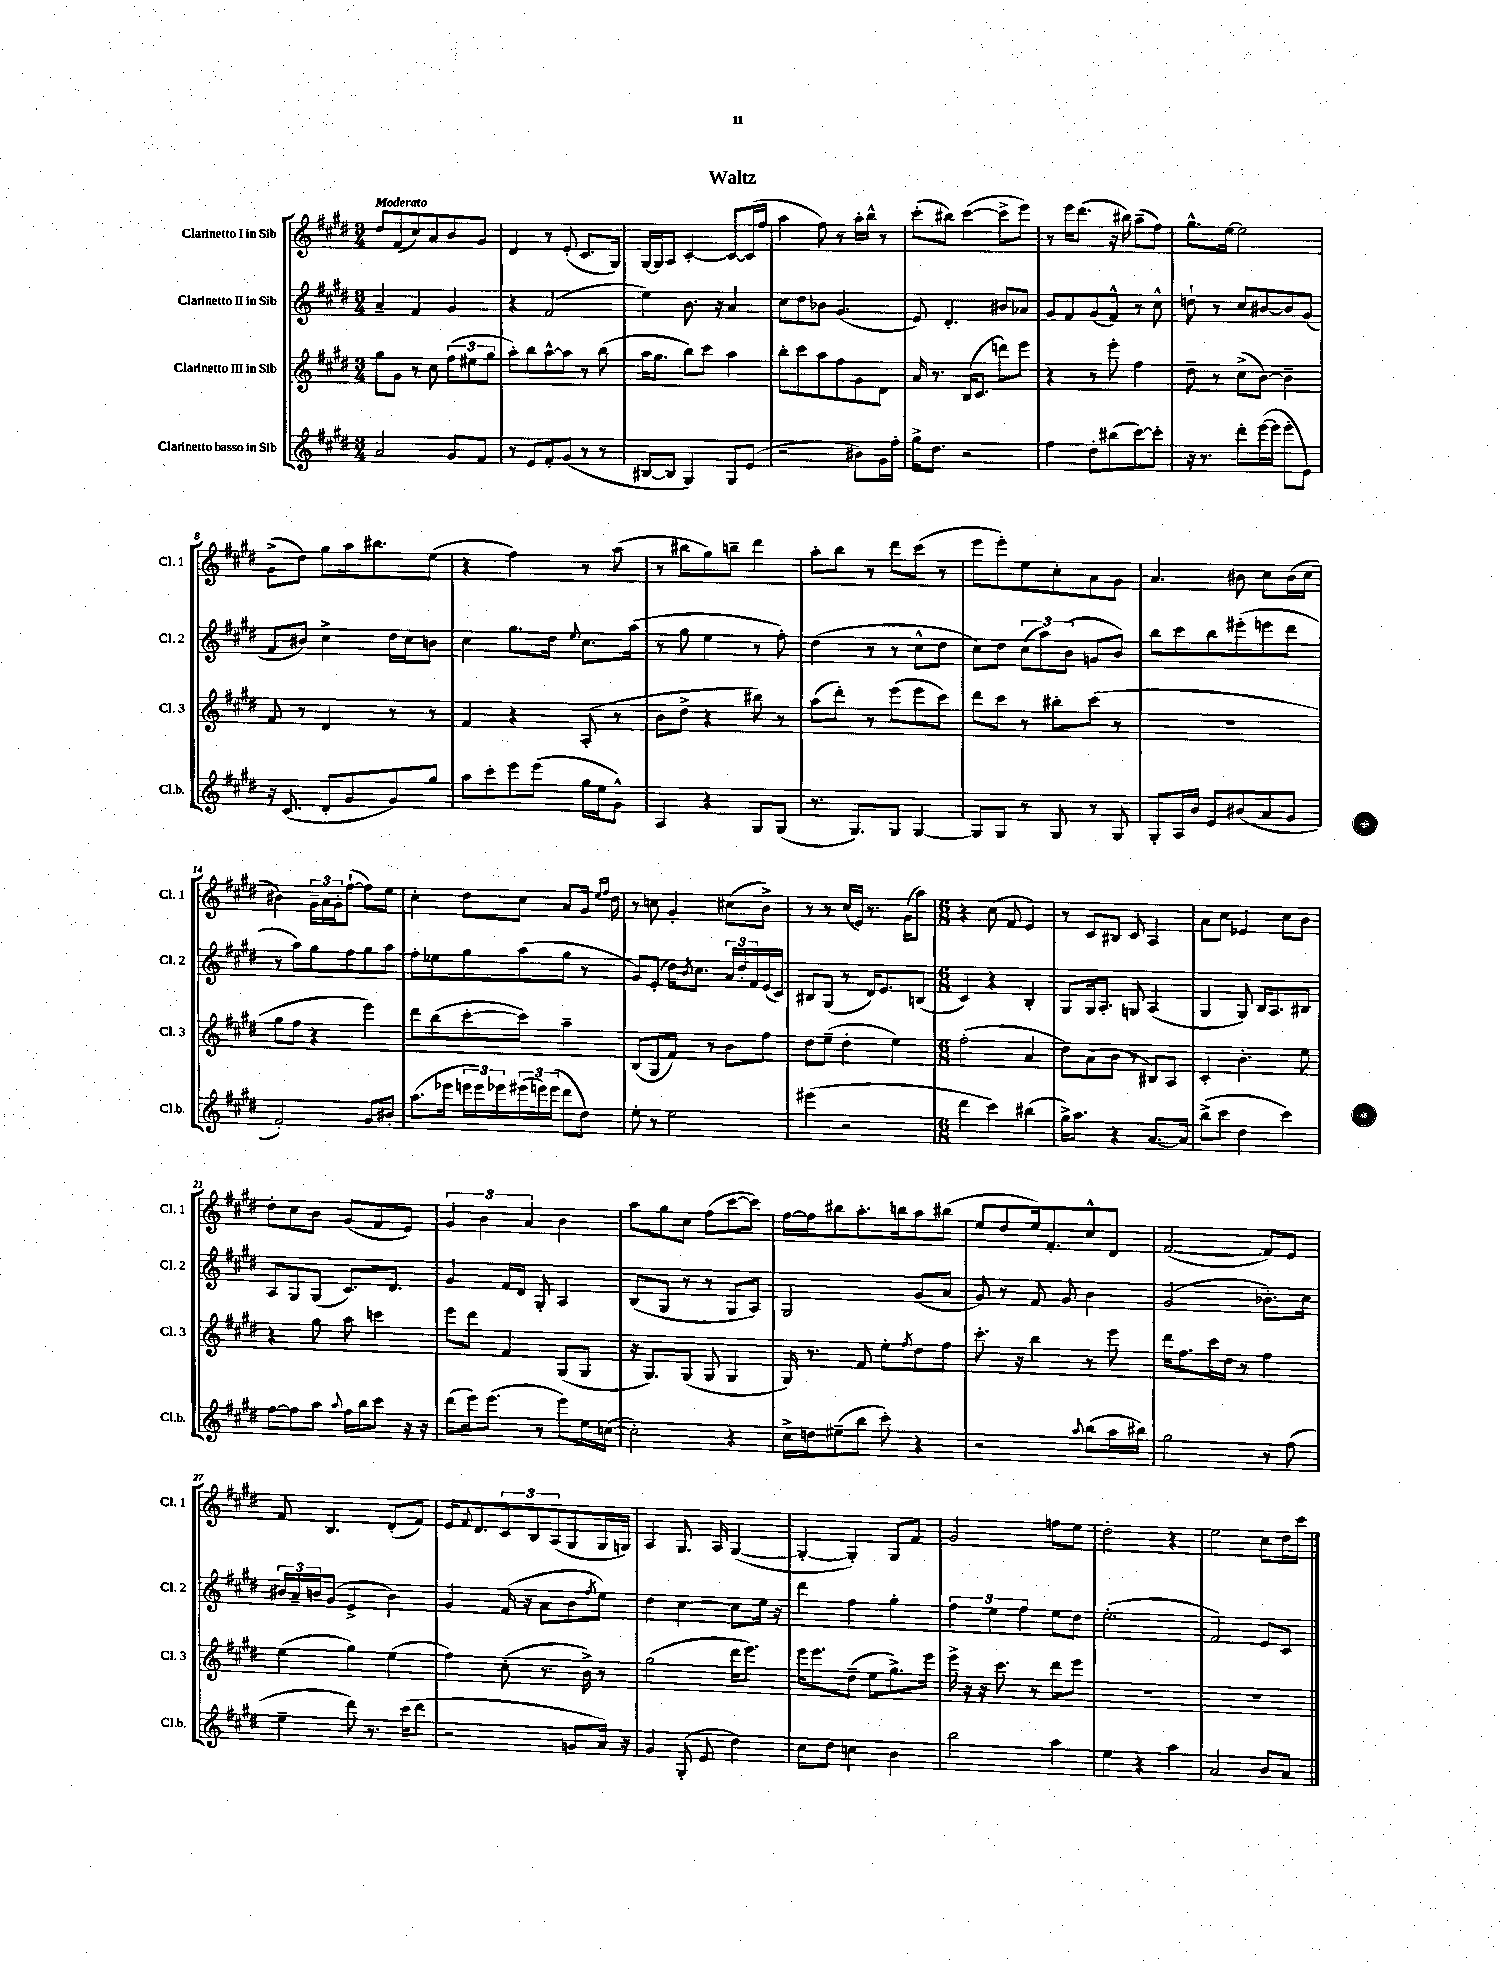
\header { title = "Waltz" }
<<
\new StaffGroup <<
\new Staff = "s0" \with { instrumentName = "Clarinetto I in Sib" shortInstrumentName = "Cl. 1" } {
    \clef treble \key e \major \numericTimeSignature \time 3/4 \tempo "Moderato"
    dis''8 fis'8( cis''8) a'8 b'8 gis'8 |
    dis'4 r8 e'8-.( cis'8. gis16) |
    gis16~ gis16 a8 cis'4~-. cis'8~ cis'16( fis''16 |
    a''4 fis''8) r8 a''16-. b''16-^ r8 |
    cis'''8-.( bis''8) cis'''4~( cis'''8-> e'''8) |
    r8 e'''16 dis'''8.( r16 bis''16) a''8--( fis''8) |
    gis''8.-^ e''16~ e''2 |
    gis'8->( dis''8) gis''8 a''16 bis''8. e''8( |
    r4 fis''4) r8 a''8( |
    r8 bis''8 gis''8) b''8-- dis'''4 |
    a''8-. b''8 r8 dis'''8 cis'''8( r8 |
    e'''8 e'''8-.) e''8 cis''8-. a'8 gis'8 |
    a'4. bis'8 cis''8 bis'16( cis''16 |
    bis'4) \tuplet 3/2 { gis'16-- a'16 gis'16-. } fis''8~-!( fis''8) e''8 |
    cis''4-. dis''8 cis''8 a'8 gis'16 \grace { e''16 fis''16 } dis''16 |
    r8 c''8 gis'4-. cis''8( b'8->) |
    r8 r8 cis''16( e'16) r8. gis'16( a''8) |
    \numericTimeSignature \time 6/8 r4 cis''8( fis'8 e'4) |
    r8 cis'8 bis8 cis'8 a4 |
    a'8 cis''8 ees'4 cis''8 b'8 |
    dis''8-. cis''8 b'8 gis'8( fis'8 e'8) |
    \tuplet 3/2 { gis'4 b'4 a'4 } b'4 |
    a''8 gis''8 cis''8 fis''8( cis'''8~ cis'''8) |
    fis''16~ fis''16 bis''8 a''8.-. b''16 a''8 bis''8( |
    e''8 dis''8 e''16) fis'8.-. cis''8-^ dis'8 |
    fis'2~( fis'8) e'8 |
    fis'8 b4. dis'8-.( fis'8) |
    e'16 \appoggiatura { fis'8 } dis'8. \tuplet 3/2 { cis'8 b8 a8( } gis8 gis16 g16) |
    a4 gis8. a16 gis4~( |
    gis4~-. gis4-.) gis8 fis'8 |
    gis'2 f''8 e''8 |
    dis''2-. r4 |
    e''2 cis''8 dis''16 cis'''16 \bar "|." |
}
\new Staff = "s1" \with { instrumentName = "Clarinetto II in Sib" shortInstrumentName = "Cl. 2" } {
    \clef treble \key e \major \numericTimeSignature \time 3/4
    a'4-- fis'4 gis'4 |
    r4 fis'2( |
    e''4) b'8. r16 a'4 |
    cis''8 dis''8 bes'8 gis'4.( |
    e'8) dis'4.-. bis'8 aes'8 |
    gis'8 fis'8 gis'8( fis'8-^) r8 cis''8-^ |
    d''8-! r8 cis''8 bis'8~ bis'8 gis'8( |
    fis'8 bis'8) cis''4-> dis''16 cis''16 b'8 |
    cis''4 gis''8. dis''16 \appoggiatura { e''8 } cis''8. a''16( |
    r8 gis''8 e''4 r8 fis''8-.) |
    dis''4( r8 r8 cis''8-^ dis''8 |
    cis''8) dis''8 \tuplet 3/2 { cis''8( a''8) b'8( } g'8 b'8) |
    b''8 cis'''8 b''8 eis'''8-.( e'''8 dis'''8 |
    r8 a''8) gis''8 fis''8 gis''8 a''8 |
    fis''8-. ees''8 gis''8 a''8( gis''8 r8 |
    gis'8) e'8-.( dis''16) \acciaccatura { b'8 } cis''8. \tuplet 3/2 { a'16 dis''16-. fis'16 } e'16( cis'16) |
    bis8 gis8( r8 dis'16) e'8. b8( |
    \numericTimeSignature \time 6/8 cis'4) r4 b4-. |
    gis8 gis16 a8.-. g8 a4( |
    gis4 gis8) b16 a8. bis8 |
    a8 gis8 gis8( cis'8.) dis'8. |
    gis'4 fis'16 dis'16 gis8-. a4 |
    b8( gis8 r8 r8 gis8 a8) |
    gis2 gis'8( a'8 |
    gis'8) r8 fis'8 gis'8 b'4 |
    gis'2( bes'8.-.) cis''16 |
    \tuplet 3/2 { bis'16 a'16-- b'16 } gis'8( e'4-> b'4) |
    gis'4 fis'16( r16 a'8 b'8 \acciaccatura { fis''8 } e''8) |
    dis''4 cis''4~ cis''8 e''16 r16 |
    dis'''4 fis''4 gis''4-. |
    \tuplet 3/2 { fis''4 e''4 fis''4 } e''8 dis''8 |
    e''2.-.( |
    fis'2) e'8 cis'8 \bar "|." |
}
\new Staff = "s2" \with { instrumentName = "Clarinetto III in Sib" shortInstrumentName = "Cl. 3" } {
    \clef treble \key e \major \numericTimeSignature \time 3/4
    gis''8 gis'8 r8 cis''8 \tuplet 3/2 { fis''8( eis''8 gis''8 } |
    a''8-.) b''8 a''8~-^ a''8 r8 b''8( |
    a''16 gis''8. b''8) cis'''8 a''4 |
    b''8-. cis'''8 a''8 fis''8 gis'8 dis'8 |
    a'16 r8. b16( cis'8. d'''8) e'''8 |
    r4 r8 e'''8-. fis''4 |
    dis''8-- r8 cis''8->( b'8~) b'4-- |
    fis'8 r8 dis'4 r8 r8 |
    fis'4 r4 a8-.( r8 |
    b'8 dis''8-> r4 bis''8) r8 |
    a''8( dis'''8-.) r8 e'''8( e'''8 cis'''8) |
    dis'''8 cis'''8 r8 bis''8-. cis'''8( r8 |
    R2. |
    gis''8 fis''8 r4 e'''4) |
    dis'''8 b''8( cis'''8~-. cis'''8) a''4-- |
    b8( gis8 fis'8) r8 b'8 fis''8 |
    dis''8 e''8--( dis''4-. e''4) |
    \numericTimeSignature \time 6/8 fis''2-.( a'4 |
    dis''8) a'8( b'8 r8 bis8) a8 |
    cis'4-. b'4.-. e''8 |
    r4 gis''8 a''8 c'''4 |
    e'''8 dis'''8 fis'4 gis8( gis8 |
    r16 gis8.) gis8( gis8 gis4 |
    gis16) r8. fis'8 e''8-. \acciaccatura { fis''8 } dis''8 fis''8 |
    cis'''8.-. r16 b''4 r8 e'''8 |
    dis'''16 fis''8. cis'''16 dis''16 r8 fis''4 |
    e''4( gis''4) e''4( |
    fis''4) cis''8-.( r8. b'16->) r8 |
    gis''2( dis'''16 e'''8.) |
    e'''16 e'''8. dis''8--( e''8 gis''8.->) e'''16 |
    e'''16-> r16 r16 cis'''8. r8 dis'''8 e'''8 |
    R2. |
    R2. \bar "|." |
}
\new Staff = "s3" \with { instrumentName = "Clarinetto basso in Sib" shortInstrumentName = "Cl.b." } {
    \clef treble \key e \major \numericTimeSignature \time 3/4
    a'2 gis'8 fis'8 |
    r8 e'8 fis'8-. gis'8( r8 r8 |
    bis8~ bis8 gis4) gis8 e'8( |
    r2 bis'8) gis'16 fis''16-. |
    gis''16-> dis''8. r2 |
    fis''4 dis''8-. bis''8( cis'''8~) cis'''8-. |
    r16 r8. dis'''8-. e'''16~( e'''16 e'''8-. e'8) |
    r16 cis'8.( dis'8-. gis'8 gis'8) gis''8 |
    a''8 cis'''8-. e'''8 e'''8( gis''16 e''16 gis'8-^) |
    a4 r4 gis8 gis8( |
    r8. gis8.) gis8 gis4~ |
    gis8 gis8 r8 gis8 r8 gis8 |
    gis8-. a16 b'16 e'8 bis'8( a'8 gis'8 |
    fis'2-.) gis'8 bis'8-. |
    a''8.( ees'''16 \tuplet 3/2 { e'''16 e'''16) ees'''16 } \tuplet 3/2 { eis'''16( e'''16) e'''16( } dis'''8 dis''8) |
    e''8-. r8 e''2 |
    eis'''4( r2 |
    \numericTimeSignature \time 6/8 dis'''4 cis'''4) bis''4( |
    gis''16->) a''8. r4 a'8.~ a'16 |
    b''8->( cis'''8 dis''4 cis'''4) |
    fis''8~ fis''8 a''8 \appoggiatura { a''8 } fis''16 b''16 cis'''8 r16 r16 |
    dis'''8( e'''16) e'''8.( r8 e'''8) e''16 c''16~( |
    c''2-.) r4 |
    cis''16-> d''16 eis''8--( b''8 cis'''8-.) r4 |
    r2 \appoggiatura { a''8 } b''8( a''16 bis''16) |
    gis''2 r8 fis''8( |
    e''4-- dis'''8) r8. cis'''16( dis'''8 |
    r2 g'8 a'16) r16 |
    gis'4 gis8-.( e'8 dis''4) |
    cis''8 dis''8 c''4 b'4 |
    b''2 a''4 |
    e''4 r4 a''4 |
    a'2 b'8 a'8 \bar "|." |
}
>>
>>
